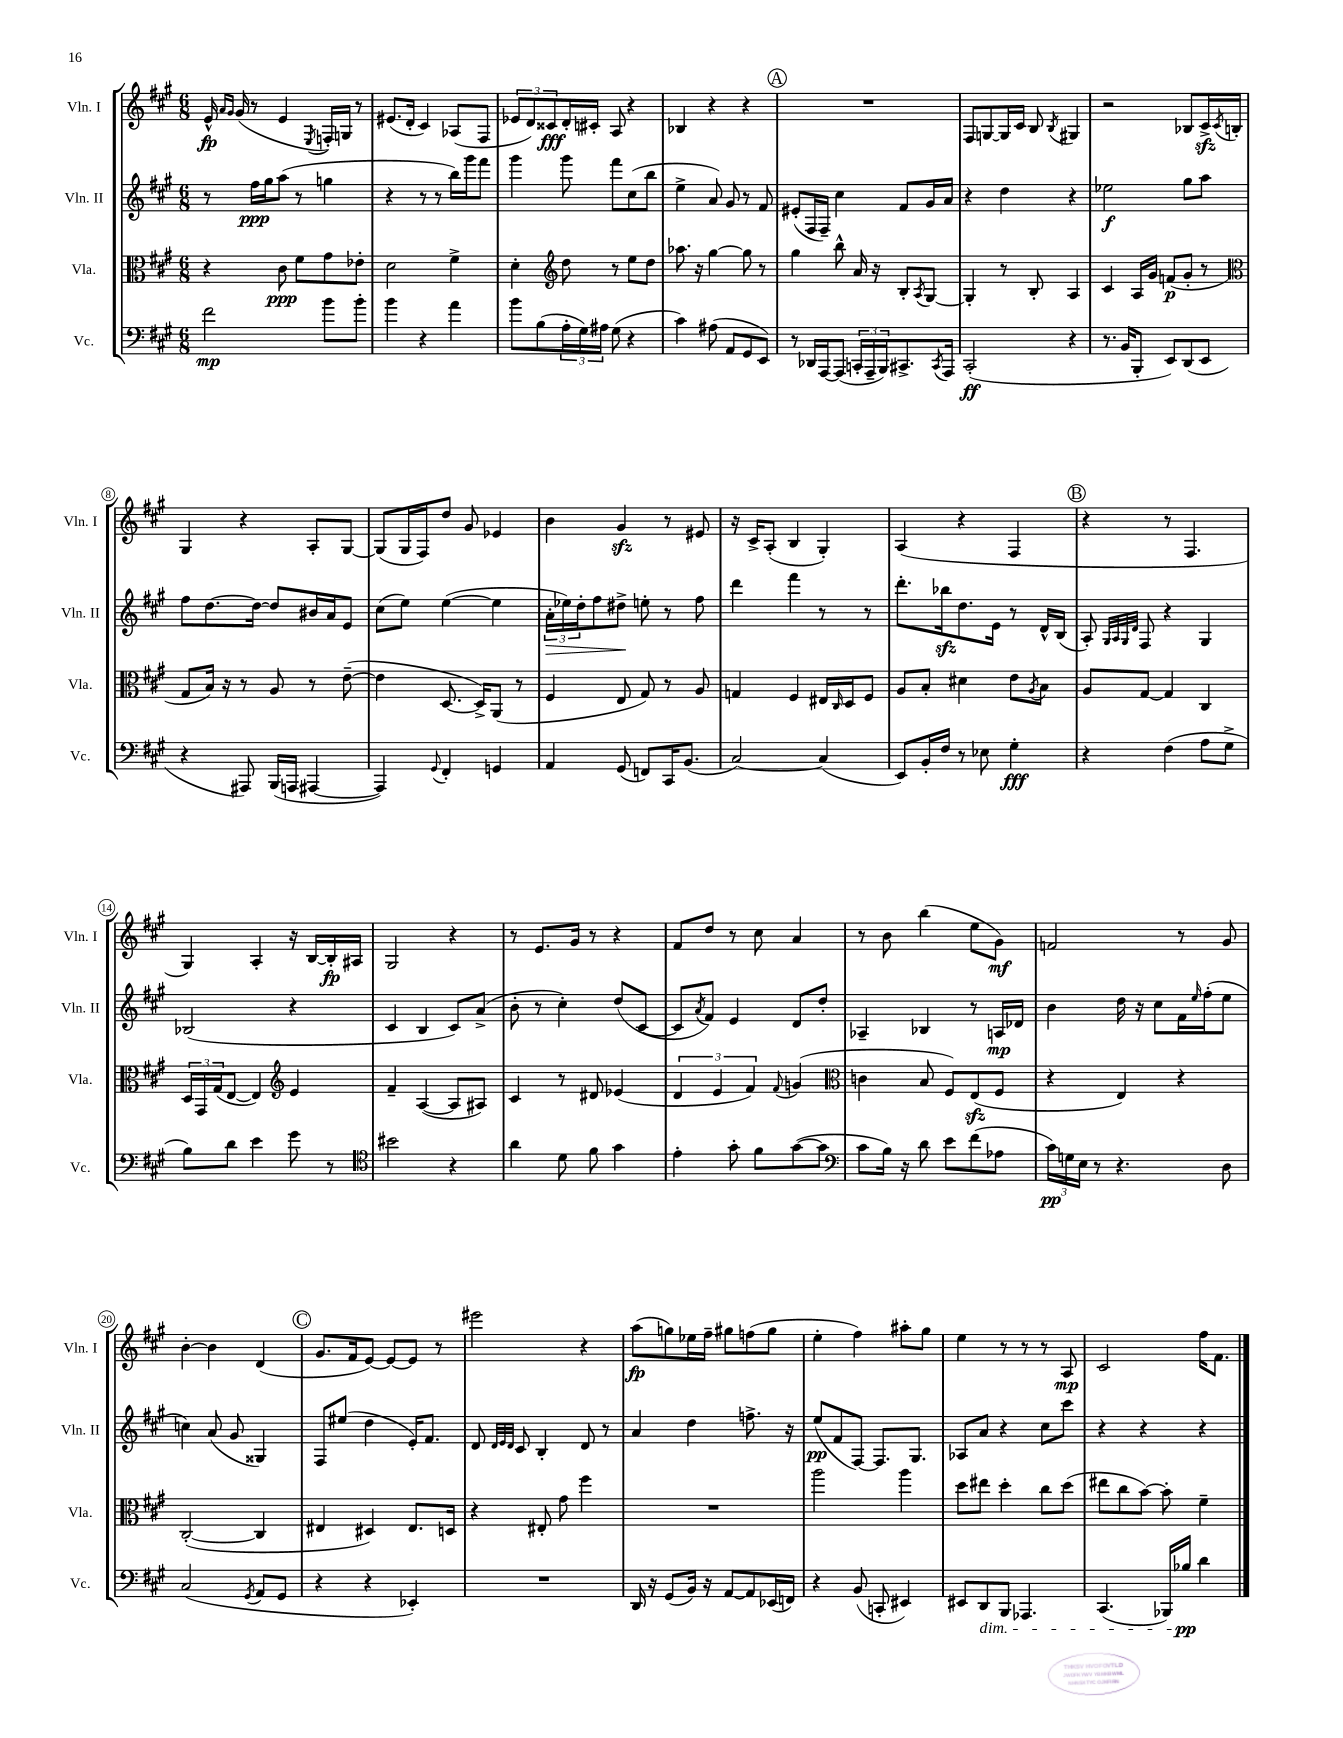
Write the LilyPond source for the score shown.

<<
\new StaffGroup <<
\new Staff = "s0" \with { instrumentName = "Vln. I" shortInstrumentName = "Vln. I" } {
    \clef treble \key a \major \numericTimeSignature \time 6/8
    e'16-^\fp \grace { a'16 gis'16 } gis'16( r8 e'4 \acciaccatura { e8 } f16-.) g16 r8 |
    eis'8.( d'16-. cis'4) aes8( fis8 |
    \tuplet 3/2 { ees'8 d'8) cisis'8\fff } d'16-. cis'16-. a8 r4 |
    bes4 r4 r4 |
    \mark \markup { \circle "A" } R2. |
    fis8 g8~ g16 cis'16 b8 \acciaccatura { b8 } gis4 |
    r2 bes8 cis'16->\sfz \acciaccatura { cis'8 } b16-. |
    gis4 r4 a8-. gis8~ |
    gis8( gis16 fis16) d''8 gis'8 ees'4 |
    b'4 gis'4\sfz r8 eis'8 |
    r16 cis'16-> a8-.( b4 gis4-.) |
    a4( r4 fis4 |
    \mark \markup { \circle "B" } r4 r8 fis4. |
    gis4) a4-. r16 b16~ b16-.\fp ais16 |
    gis2 r4 |
    r8 e'8. gis'16 r8 r4 |
    fis'8 d''8 r8 cis''8 a'4 |
    r8 b'8 b''4( e''8 gis'8\mf) |
    f'2 r8 gis'8 |
    b'4~-. b'4 d'4( |
    \mark \markup { \circle "C" } gis'8. fis'16 e'8~) e'8~ e'8 r8 |
    eis'''2 r4 |
    a''8\fp( g''8) ees''16 fis''16-- gis''8 f''8( gis''8 |
    e''4-. fis''4) ais''8-. gis''8 |
    e''4 r8 r8 r8 a8\mp |
    cis'2 fis''16 fis'8. \bar "|." |
}
\new Staff = "s1" \with { instrumentName = "Vln. II" shortInstrumentName = "Vln. II" } {
    \clef treble \key a \major \numericTimeSignature \time 6/8
    r8 fis''16\ppp gis''16 a''8( r8 g''4 |
    r4 r8 r8 b''16) gis'''16 fis'''8 |
    gis'''4 gis'''8 fis'''8 cis''8( b''8 |
    e''4-> a'8) gis'8 r8 fis'8 |
    \mark \markup { \circle "A" } eis'8-.( fis16 fis16--) cis''4 fis'8 gis'16 a'16 |
    r4 d''4 r4 |
    ees''2\f gis''8 a''8 |
    fis''8 d''8.~ d''16~ d''8 bis'16 a'16 e'8 |
    cis''8( e''8) e''4~( e''4 |
    \tuplet 3/2 { a'16-.\> ees''16) d''16-. } fis''8 dis''8->\! e''8-. r8 fis''8 |
    d'''4 fis'''4 r8 r8 |
    d'''8.-. bes''16\sfz d''8. e'16 r8 d'16-^ b16( |
    \mark \markup { \circle "B" } a8-.) \grace { gis32 a32 gis32 d'32 } fis8 r4 gis4 |
    bes2( r4 |
    cis'4 b4 cis'8) a'8->( |
    b'8-. r8 cis''4-.) d''8( cis'8~ |
    cis'8 \acciaccatura { a'8 } fis'8) e'4 d'8 d''8-. |
    aes4-- bes4 r8 a16\mp des'16 |
    b'4 d''16 r16 cis''8 fis'16 \grace { e''16 } fis''16-.( e''8 |
    c''4) a'8( gis'8 gisis4) |
    \mark \markup { \circle "C" } fis8 eis''8( d''4 e'16-.) fis'8. |
    d'8 \grace { d'32 e'32 d'32 } cis'8 b4-. d'8 r8 |
    a'4 d''4 f''8.-> r16 |
    e''8\pp( fis'8 fis8~) fis8. gis8. |
    aes8 a'8 r4 cis''8 cis'''8 |
    r4 r4 r4 \bar "|." |
}
\new Staff = "s2" \with { instrumentName = "Vla." shortInstrumentName = "Vla." } {
    \clef alto \key a \major \numericTimeSignature \time 6/8
    r4 cis'8\ppp fis'8 gis'8 ees'8-. |
    d'2 fis'4-> |
    d'4-. \clef treble d''8 r8 e''8 d''8 |
    aes''8. r16 gis''4~ gis''8 r8 |
    \mark \markup { \circle "A" } gis''4 b''8-^ a'16 r16 b8-. \acciaccatura { a8 } gis8~ |
    gis4-. r8 b8-. a4 |
    cis'4 a16 gis'16 f'8\p( gis'8-. r8 |
    \clef alto gis8 b16) r16 r8 a8 r8 e'8~--( |
    e'4 d8.~ d16->) a,8( r8 |
    fis4 e8 gis8) r8 a8 |
    g4 fis4 eis16 \grace { cis16 } d16 fis8 |
    a8 b8-. dis'4 e'8 \acciaccatura { a8 } b8 |
    \mark \markup { \circle "B" } a8 gis8~ gis4 cis4 |
    \tuplet 3/2 { d16 gis,16 gis16( } e8~ e4) \clef treble e'4 |
    fis'4-- a4~( a8 ais8) |
    cis'4 r8 dis'8 ees'4( |
    \tuplet 3/2 { d'4 e'4 fis'4) } \appoggiatura { fis'8 } g'4( |
    \clef alto c'4 b8 fis8) e8\sfz( fis8 |
    r4 e4) r4 |
    cis2~-.( cis4 |
    \mark \markup { \circle "C" } eis4 dis4) eis8. d16 |
    r4 eis8-. gis'8 fis''4 |
    R2. |
    a''2 a''4 |
    d''8 eis''8 d''4-. cis''8 d''8( |
    eis''8 cis''8 b'8~) b'8-. fis'4-- \bar "|." |
}
\new Staff = "s3" \with { instrumentName = "Vc." shortInstrumentName = "Vc." } {
    \clef bass \key a \major \numericTimeSignature \time 6/8
    fis'2\mp b'8 b'8-. |
    b'4 r4 a'4 |
    b'8 b8( \tuplet 3/2 { a16-. gis16) ais16 } gis8( r4 |
    cis'4) ais8( a,8 gis,8 e,8) |
    \mark \markup { \circle "A" } r8 des,16 a,,16~ a,,8( \tuplet 3/2 { c,16-. a,,16-- b,,16) } cis,8.-> \acciaccatura { cis,8 } a,,16 |
    cis,2-.\ff( r4 |
    r8. b,16 b,,8-. e,8) d,8( e,8 |
    r4 ais,,8) b,,16( a,,16 ais,,4~ |
    ais,,4) \appoggiatura { gis,8 } fis,4-. g,4 |
    a,4 gis,8( f,8) cis,16 b,8.( |
    cis2~) cis4( |
    e,8) b,16-. fis16 r8 ees8 gis4-.\fff |
    \mark \markup { \circle "B" } r4 fis4( a8 gis8-> |
    b8) d'8 e'4 gis'8 r8 |
    \clef tenor bis'2 r4 |
    a'4 d'8 fis'8 gis'4 |
    e'4-. gis'8-. fis'8 gis'8~( gis'8 |
    \clef bass cis'8 b16) r16 d'8 e'8 fis'8( aes8 |
    \tuplet 3/2 { cis'16\pp) g16 e16 } r8 r4. d8 |
    cis2( \acciaccatura { gis,8 } a,8 gis,8 |
    \mark \markup { \circle "C" } r4 r4 ees,4-.) |
    R2. |
    d,16 r16 gis,8( b,16) r16 a,8~ a,8 ees,16( f,16) |
    r4 b,8( c,8-. eis,4) |
    eis,8 d,8\dim b,,8 aes,,4. |
    cis,4.( bes,,16) bes16\pp\! d'4 \bar "|." |
}
>>
>>
\layout { \context { \Score \override BarNumber.stencil = #(make-stencil-circler 0.1 0.3 ly:text-interface::print) } }
